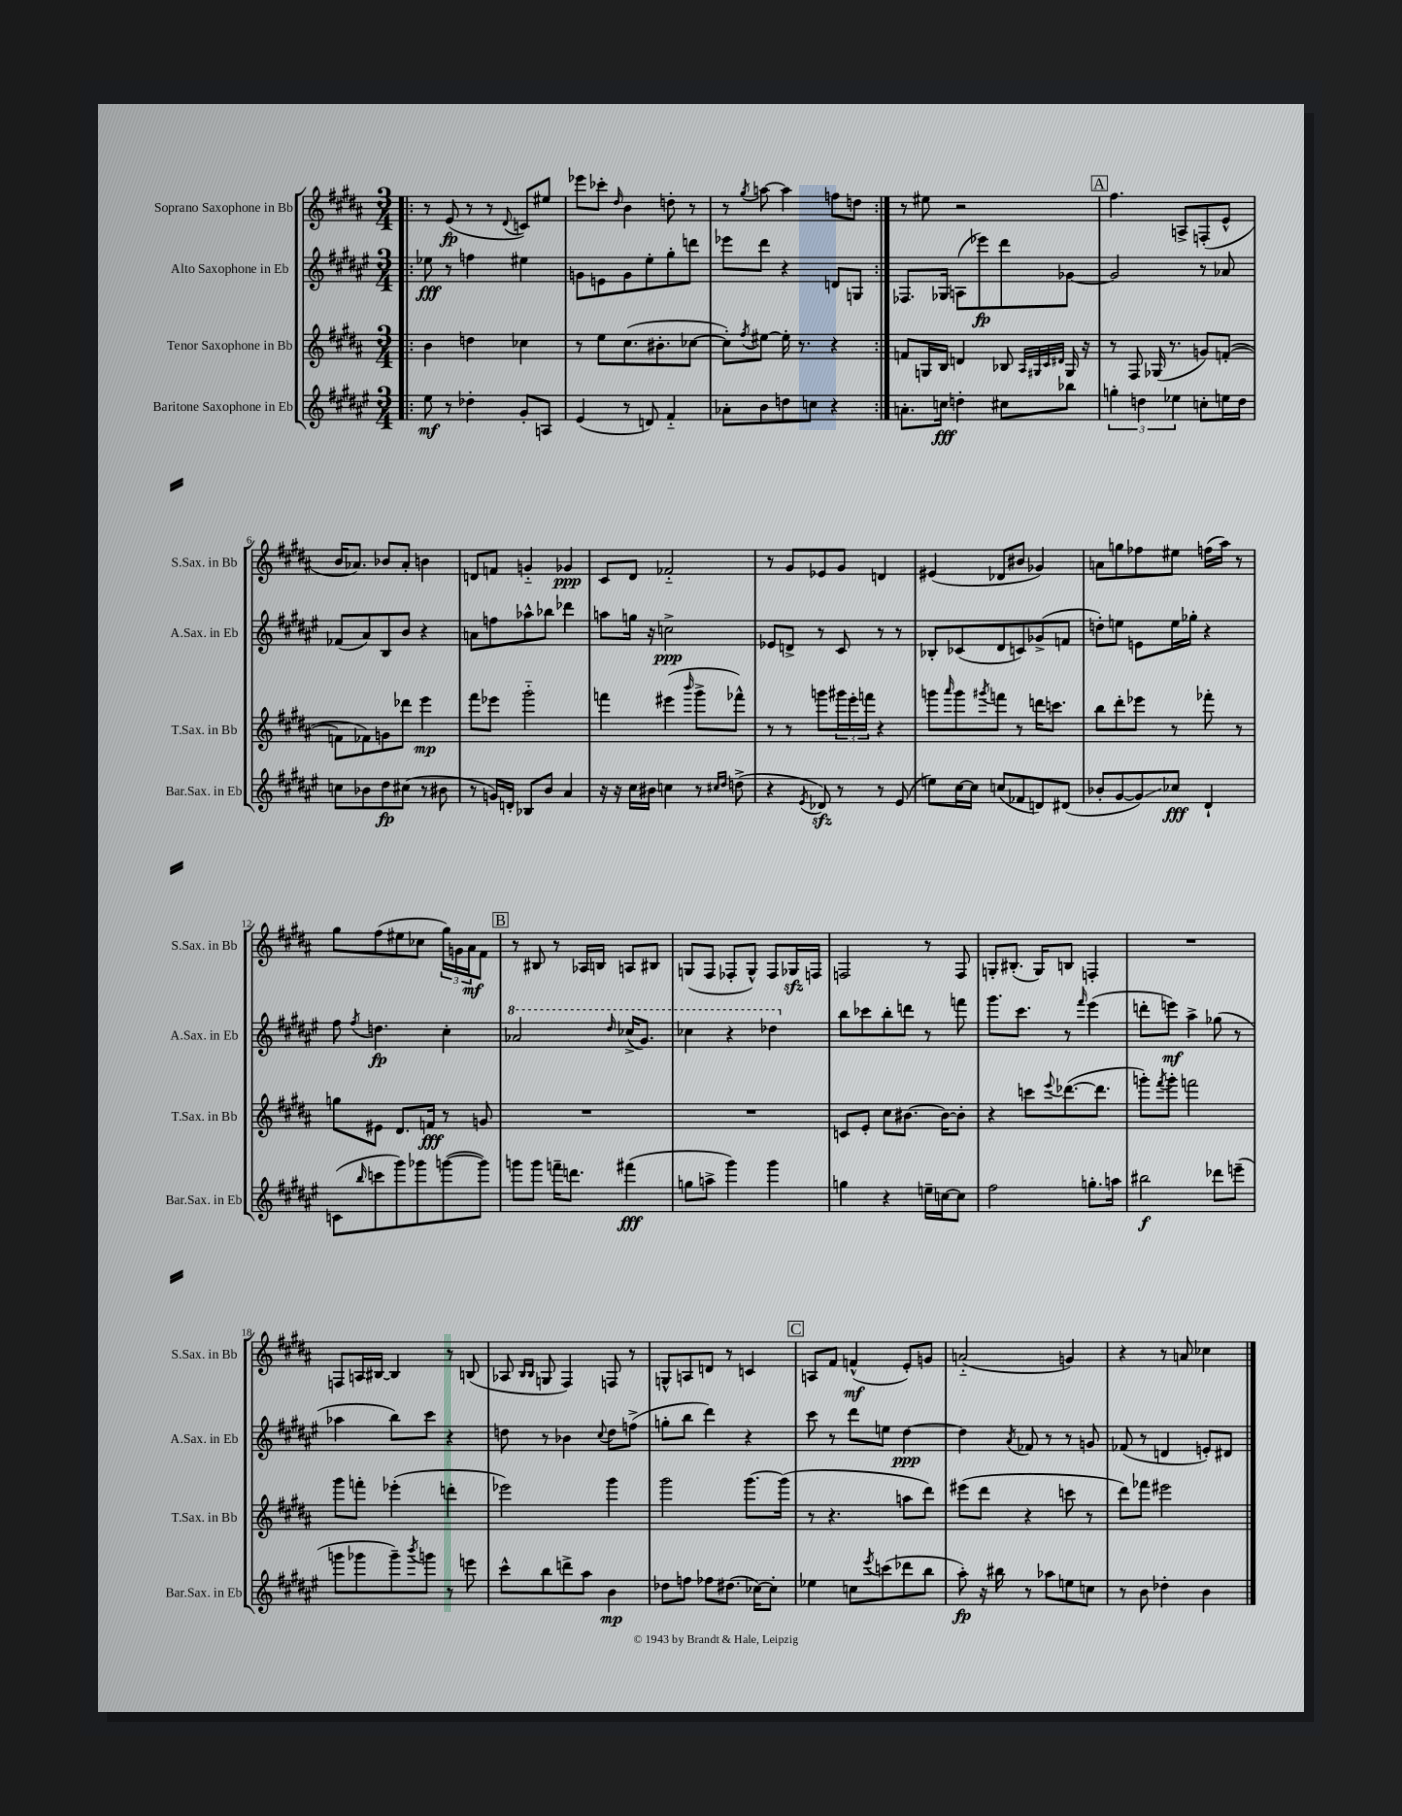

**kern	**kern	**kern	**kern
*staff4	*staff3	*staff2	*staff1
*clefG2	*clefG2	*clefG2	*clefG2
*k[f#c#g#d#a#e#]	*k[f#c#g#d#a#]	*k[f#c#g#d#a#e#]	*k[f#c#g#d#a#]
*M3/4	*M3/4	*M3/4	*M3/4
=!|:	=!|:	=!|:	=!|:
8ee#	4b	8ee-	8r
8r	.	8r	(8e
4dd-'	4dd	4ff	8r
.	.	.	8r
.	.	.	8qqd#
8g#'	4cc-	4ee#	8c)
8A	.	.	8ee#
=	=	=	=
(4e#	8r	8g	8eee-
.	8ee	8e	8ccc-'
.	.	.	16qqdd#
8r	(8.cc#	8g	4b
8d)	.	8ee#'	.
.	8.b#'	.	.
4f#'~	.	8gg#'	8dd'
.	[8cc-	8ddd	8r
=	=	=	=
8a-'	8cc-'])	8eee-	8r
.	8qff#	.	8qgg#
8b	[8ee#	8ddd#	[8aa
8dd	16ee#']	4r	4aa]
.	8.r	.	.
8cc	.	.	.
4r	4r	8d	8ff
.	.	8G	8dd
=:|!	=:|!	=:|!	=:|!
8.a'	8f	8.F-	8r
.	16G	.	8ee#
16cc	16B	16G-	.
4dd'	4d	(8A	2r
.	.	8eee-)	.
8cc#	8B-	8ddd#	.
.	32qqA#	.	.
.	32qqG#	.	.
.	32qqc#	.	.
.	32qqd#	.	.
8bb-	16G#	[8g-	.
.	16r	.	.
=	=	=	=
6gg'	8r	2g-]	4.ff#
.	8F#	.	.
6dd	.	.	.
.	(16G-	.	.
.	8.r	.	.
6ee-	.	.	.
.	.	.	8A^
8cc'	8g)	8r	(8F'
16ee	([8f'	8a-	8e^^
16dd	.	.	.
=	=	=	=
8cc	8f]	(8f-	16b
.	.	.	8.a-)
8b-	8f-)	8a#)	.
8dd#	8g	8B	8b-
(8cc#	8ddd-	8b	8a-'
8r	4eee	4r	4b
8b#	.	.	.
=	=	=	=
8r	8fff#	8a	8d
16g)	8eee-	8ff	8f
16d'	.	.	.
8B-	2ggg#'~	8aa-^^	4g'~
8b	.	8bb-	.
4a#	.	4ddd-	4g-
=	=	=	=
16r	4fff	8aa	8c#
16r	.	.	.
16cc#	.	16gg	8d#
16b#	.	16r	.
4cc	(4eee#	2cc^	2f-'~
.	16qqbbb	.	.
8r	8ggg#^	.	.
16qqcc#	.	.	.
16qqdd#	.	.	.
(8dd^	8fff-^^)	.	.
=	=	=	=
4r	8r	8e-	8r
.	8r	8d^	8g#
8qe#	.	.	.
8d-)	8ggg	8r	8e-
8r	24ggg#	8c#	8g#
.	24eee'	.	.
.	24fff	.	.
8r	4r	8r	4d
(8e#	.	8r	.
=	=	=	=
8ee)	8ggg	8B-'	(4e#
.	16qqaaa#	.	.
[16cc#	8ggg	(8c-	.
16cc#]	.	.	.
.	8qggg#	.	.
(8cc	8fff	8d#	8d-
8f-	8r	8c)	8b#
8d)	16ddd	(8g-^	4g-)
.	8.ccc	.	.
(8d#	.	8f	.
=	=	=	=
8b-'	8bb	8dd')	8a
[8g#	8ddd#'	8ee	8gg
8g#])	8eee-	8e	8ff-
8cc-	8r	16ee	8ee#
.	.	16gg-'	.
4d#`	8fff-'	4r	(16ff
.	.	.	16aa#)
.	8r	.	8r
=	=	=	=
(8c	8gg	8ff#	8gg#
16qqbb	.	8qff#	.
8ccc	8e#	4.dd	(8ff#
8ggg#)	8.d#	.	8ee#
8ggg-	.	.	8cc-
.	16f	.	.
([8ggg	8r	4cc#'	24gg#)
.	.	.	24g
.	.	.	24a#
8ggg])	8g	.	8f#
=	=	=	=
8ggg	2.r	2aa-	8r
8ggg	.	.	8B#
16fff~	.	.	8r
8.ddd	.	.	.
.	.	.	16A-
.	.	.	16B
.	.	16qqddd#	.
(4fff#	.	(16ccc-^	8A
.	.	8.gg#)	.
.	.	.	8B#
=	=	=	=
8gg	2.r	4ccc-	(8G
8aa^	.	.	8F#
4ggg#)	.	4r	8F-'
.	.	.	8G^^)
4ggg#	.	4ddd-	8F-
.	.	.	16G-
.	.	.	16F
=	=	=	=
4gg	8c	8bb	2F
.	8e'	8ccc-	.
4r	8cc#	8bb'	.
.	[8.b#	8ddd	.
16ee~	.	8r	8r
[16cc	16b#_	.	.
8cc]	8b#']	8fff	8F
=	=	=	=
2ff#	4r	8.ggg#	8G'
.	.	.	(8.B#'
.	.	8.ccc#	.
.	8ccc	.	.
.	.	.	16G)
.	8qqeee	.	.
.	([8.ddd-	8r	8B
.	.	16qqfff#	.
8.gg'	.	(4eee#	4F'
.	8.ddd-]	.	.
16aa	.	.	.
=	=	=	=
2bb#	8ggg')	8ddd'	2.r
.	8qfff#	.	.
.	8ggg'	8eee)	.
.	2fff	4aa#^	.
8ddd-	.	(8gg-	.
(8eee~	.	8r	.
=	=	=	=
8ggg	8ggg#	4aa-	8F
8ggg-	8fff'	.	16A
.	.	.	[16B#
8ggg-~)	(4eee-'	8bb)	4B#]
8qbbb	.	.	.
8ggg	.	8ccc#	.
8r	4ddd'	4r	8r
8eee	.	.	(8B
=	=	=	=
8ccc#^^	2eee-)	8dd	8A-
.	.	.	16qqB
.	.	.	16qqB
8bb	.	8r	8G
8ddd^	.	4b-	4F#)
8aa#	.	.	.
.	.	8qqcc#	.
4b	4ggg#	8dd	8F
.	.	(8ff^	8r
=	=	=	=
8dd-	2ggg#	8gg'	8G^^
8ff	.	8bb	8A
8ff-	.	4ddd#)	8d
(8.dd#	.	.	8r
.	[8.ggg#	4r	4c
[16cc-)	.	.	.
8cc-']	.	.	.
.	(16ggg#]	.	.
=	=	=	=
4ee-	8r	8ccc#	8A
.	4.r	8r	8f#
8cc	.	8ddd#	(4f^^
8qeee#	.	.	.
(8ccc	.	8ee	.
8ddd-	8aa	[4dd#	8e')
8bb	8ddd#)	.	8g
=	=	=	=
8aa#')	(8eee#	4dd#]	(2a'~
16r	8ddd#	.	.
16bb#	.	.	.
.	.	8qa#	.
8r	4r	8f-	.
8aa-	.	8r	.
8ee	8ccc	8r	4g)
8cc	8r	8g	.
=	=	=	=
8r	8ddd#)	(8f-	4r
8b	8fff-	8r	.
4dd-'	2eee#	4d	8r
.	.	.	8a
4b	.	8e')	4cc-
.	.	8d#	.
==	==	==	==
*-	*-	*-	*-
